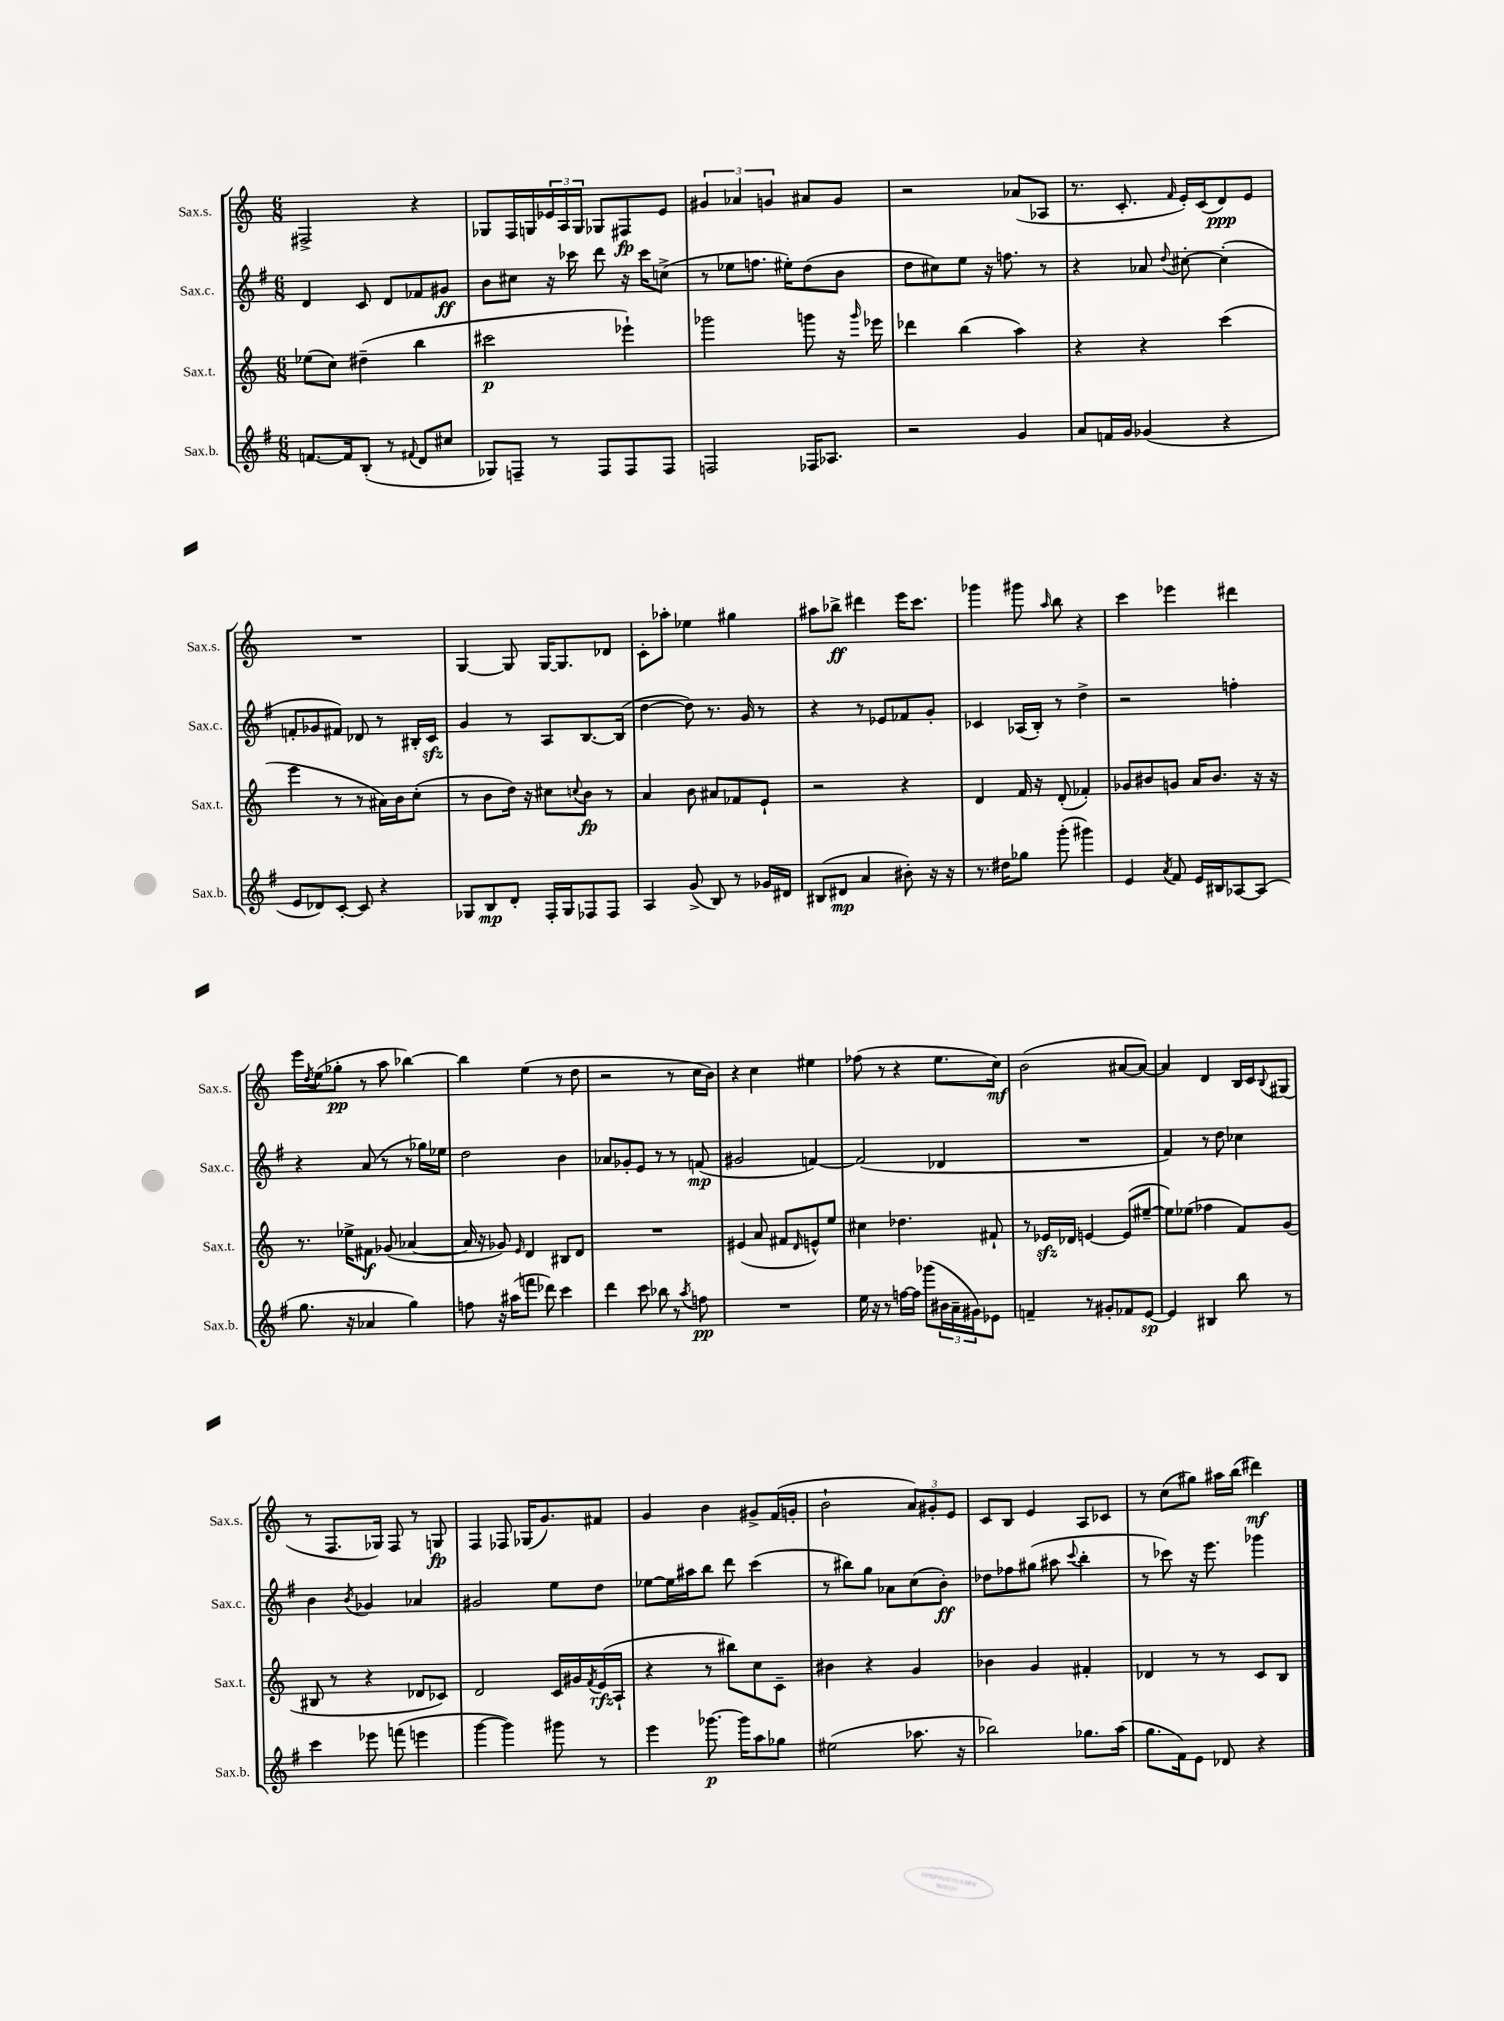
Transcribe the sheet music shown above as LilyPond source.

<<
\new StaffGroup <<
\new Staff = "s0" \with { instrumentName = "Sax.s." shortInstrumentName = "Sax.s." } {
    \clef treble \key c \major \numericTimeSignature \time 6/8
    fis2-> r4 |
    ges8 f16 g16 \tuplet 3/2 { ees'16 a16 g16 } ges8 fis8\fp ees'8 |
    \tuplet 3/2 { gis'4 aes'4 g'4 } ais'8 g'8 |
    r2 aes'8( aes8 |
    r8. c'8.-. \grace { f'16 } e'16-.) c'16( d'8\ppp) e'8 |
    R2. |
    g4~ g8 g16~ g8. des'8 |
    c'8-. aes''8-. ees''4 gis''4 |
    ais''8 bes''8->\ff dis'''4 e'''16 c'''8. |
    ges'''4 gis'''8 \grace { a''16 } b''8 r4 |
    c'''4 ees'''4 dis'''4 |
    e'''16 \acciaccatura { d''8 } e''16( ges''8-.\pp r8 a''8 bes''4~) |
    bes''4 e''4( r8 d''8 |
    r2 r8 c''16 b'16) |
    r4 c''4 eis''4 |
    fes''8( r8 r4 e''8. c''16\mf) |
    b'2( ais'8~ ais'8~) |
    ais'4 d'4 b16 c'16 \appoggiatura { b8 } gis8( |
    r8 f8. ges16) f8 r8 g8\fp |
    f4 fes8 ges16( g'8.) fis'8 |
    g'4 b'4 gis'8-> f'16( g'16-. |
    b'2-! \tuplet 3/2 { a'8) gis'8-. e'8 } |
    c'8 b8 e'4 a8 ces'8 |
    r8 c''8( gis''8) ais''16 b''16( dis'''4\mf) \bar "|." |
}
\new Staff = "s1" \with { instrumentName = "Sax.c." shortInstrumentName = "Sax.c." } {
    \clef treble \key g \major \numericTimeSignature \time 6/8
    d'4 c'8 d'8 fes'8 gis'8\ff |
    b'8 cis''8 r16 ces'''16 d'''8 r16 ces'''16 c''8->( |
    r8 ees''8 f''8. eis''16-.) d''8( b'8 |
    d''8 cis''8) e''8 r16 f''8. r8 |
    r4 aes'8 \appoggiatura { d''8 } cis''8~-. cis''4-.( |
    f'8-. ges'8 fis'8) des'8 r8 bis16-. c'16\sfz |
    g'4 r8 a8 b8.~ b16( |
    d''4~ d''8) r8. g'16 r8 |
    r4 r8 ees'8 fes'8 g'8-. |
    ces'4 aes16( b16-.) r8 d''4-> |
    r2 f''4-. |
    r4 a'8( r8 r8 ges''16) ees''16 |
    d''2 b'4 |
    aes'8 ges'8-. e'8 r8 r8 f'8\mp( |
    gis'2 f'4~) |
    f'2( des'4 |
    R2. |
    fis'4) r8 d''8 ces''4 |
    b'4 \acciaccatura { b'8 } ges'4 aes'4 |
    gis'2 e''8 d''8 |
    ees''8~ ees''16 ais''16 b''8 d'''8 c'''4( |
    r8 bis''8) g''8 aes'8 c''8( b'8-.\ff) |
    des''8 fes''8 gis''8( ais''8 \appoggiatura { c'''8 } b''4-. |
    r8 ces'''8) r16 e'''8. ges'''4 \bar "|." |
}
\new Staff = "s2" \with { instrumentName = "Sax.t." shortInstrumentName = "Sax.t." } {
    \clef treble \key c \major \numericTimeSignature \time 6/8
    ees''8( c''8) dis''4--( b''4 |
    cis'''2\p ees'''4-!) |
    ges'''2 g'''8 r16 \grace { g'''16 } ees'''16 |
    des'''4 b''4( a''4) |
    r4 r4 c'''4( |
    e'''4 r8 r8 ais'16) b'16 c''8-.( |
    r8 b'8 d''16) r16 cis''8 \appoggiatura { c''8 } b'8\fp r8 |
    a'4 b'8 ais'8 fes'8 e'8-! |
    r2 r4 |
    d'4 f'16 r16 d'8-.( fes'4-.) |
    ges'8 bis'8 g'8 a'16 bis'8. r16 r16 |
    r8. ees''16-> fis'8\f ges'8( aes'4~ |
    aes'16 r16 ges'8) \grace { e'16 } d'4 bis8 d'8 |
    R2. |
    eis'4( a'8 fis'8 \grace { d'16 } e'8-^) e''8 |
    cis''4 des''4. fis'8-! |
    r8 ees'16\sfz des'16 e'4~ e'8( eis''8~-- |
    eis''8) ees''8( fes''4 f'8) g'8( |
    bis8 r8 r4 des'8 ces'8) |
    d'2 c'16 gis'16 \acciaccatura { f'8 } e'16\rfz( a16-! |
    r4 r8 bis''8) c''8 c'8-- |
    bis'4 r4 g'4 |
    bes'4 g'4 fis'4-. |
    des'4 r8 r8 c'8 b8 \bar "|." |
}
\new Staff = "s3" \with { instrumentName = "Sax.b." shortInstrumentName = "Sax.b." } {
    \clef treble \key g \major \numericTimeSignature \time 6/8
    f'8.~ f'16 b8-.( r8 \appoggiatura { fis'8 } d'8 cis''8 |
    ges8) f8-- r8 f8 f8 f8 |
    f2 fes16 aes8. |
    r2 g'4 |
    a'8 f'16 g'16 ges'4( r4 |
    e'8 des'8) c'8~-. c'8 r4 |
    ges8 b8\mp d'8-. fis16-. ges16 fes8 fes8 |
    a4 g'8->( b8) r8 ges'16 dis'16 |
    bis8( dis'8\mp a'4 bis'8-.) r16 r16 |
    r8. dis''16 ges''8 g'''8-.( gis'''4) |
    e'4 \acciaccatura { a'8 } fis'8 e'16 bis16 aes8~ aes8( |
    g''8. r16 aes'4 g''4) |
    f''8 r16 ais''16( f'''8 des'''8) c'''4 |
    d'''4 c'''8 bes''8 r8 \acciaccatura { a''8 } f''8\pp |
    R2. |
    e''16 r16 r8 f''16~ f''16 ges'''8( \tuplet 3/2 { bis'16 a'16-- gis'16) } ees'8 |
    f'4-- r8 gis'8-. fes'8 e'8~\sp |
    e'4 bis4 b''8 r8 |
    c'''4 ees'''8 f'''8( e'''4 |
    g'''4~ g'''4) gis'''8 r8 |
    e'''4 ges'''8.~\p ges'''16 a''8 ges''8 |
    eis''2( aes''8. r16 |
    bes''2) ges''8. a''16( |
    g''8. fis'16) e'8 des'8 r4 \bar "|." |
}
>>
>>
\layout { \context { \Score \remove "Bar_number_engraver" } }
